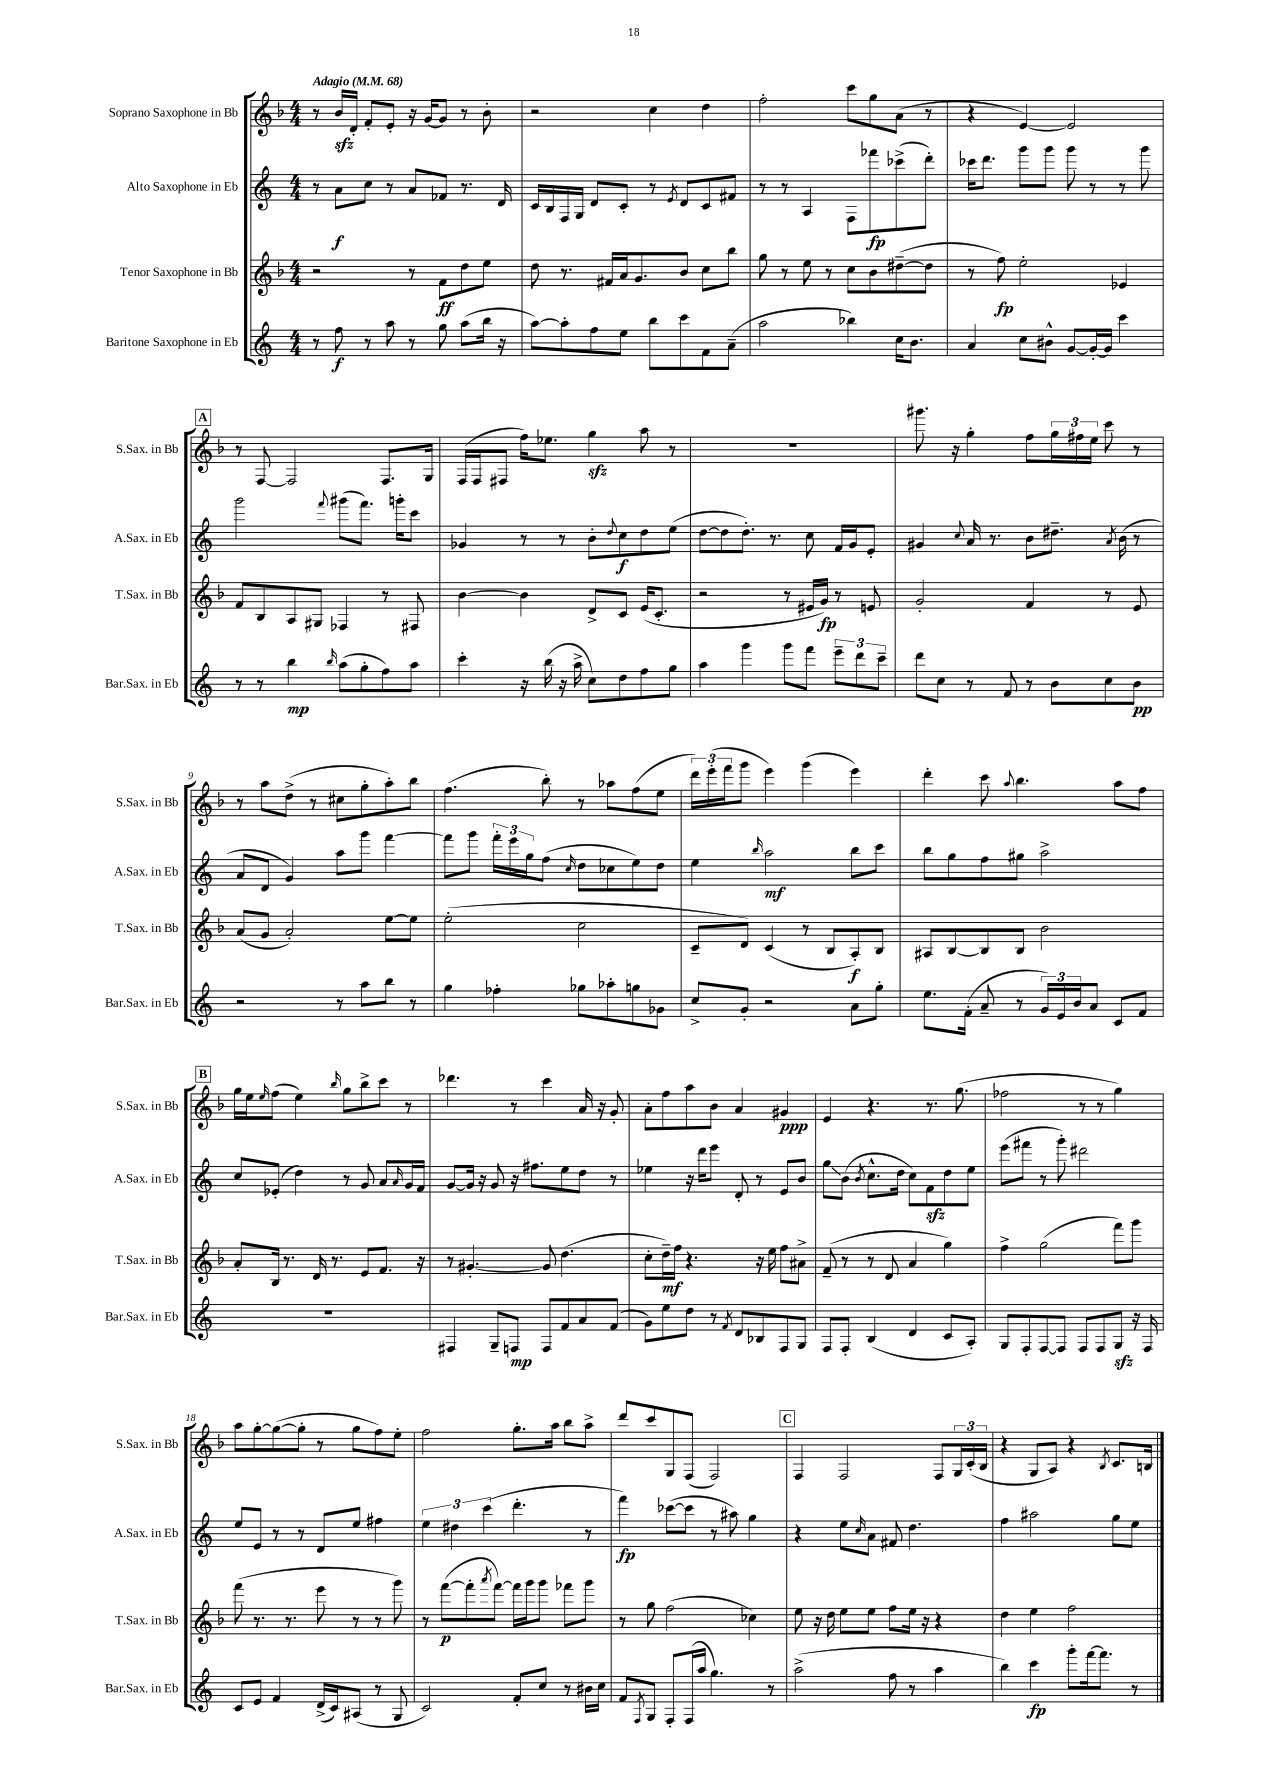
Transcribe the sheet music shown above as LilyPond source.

<<
\new StaffGroup <<
\new Staff = "s0" \with { instrumentName = "Soprano Saxophone in Bb" shortInstrumentName = "S.Sax. in Bb" } {
    \clef treble \key f \major \numericTimeSignature \time 4/4 \tempo "Adagio" 4 = 68
    r8 bes'16\sfz d'16-. f'8-. e'8-. r16 g'16~ g'8 r8 bes'8-. |
    r2 c''4 d''4 |
    f''2-. c'''8 g''8 a'8( r8 |
    r4 e'4~) e'2 |
    \mark \markup { \box "A" } r8 f8~ f2 f8. g16 |
    f16( f16 fis8 f''16) ees''8. g''4\sfz a''8 r8 |
    R1 |
    gis'''8. r16 g''4-. f''8 \tuplet 3/2 { g''16 fis''16 e''16 } c'''8 r8 |
    r8 a''8 d''8->( r8 cis''8 g''8-. a''8-.) bes''8 |
    f''4.( bes''8-.) r8 aes''8 f''8( e''8 |
    \tuplet 3/2 { d'''16) e'''16-.( f'''16 } g'''8 e'''4) g'''4( e'''4) |
    d'''4-. c'''8 \appoggiatura { a''8 } bes''4. a''8 f''8 |
    \mark \markup { \box "B" } g''16 e''16 \grace { e''16 } f''8( e''4) \grace { bes''16 } g''8 bes''8-> c'''8 r8 |
    des'''4. r8 c'''4 a'16 r16 g'8-. |
    a'8-. f''8 a''8 bes'8 a'4 gis'4\ppp |
    e'4 r4. r8. g''8.( |
    fes''2 r8 r8 g''4) |
    a''8 g''8~-. g''8~( g''8-. r8 g''8 f''8) e''8-. |
    f''2 g''8.-. a''16 bes''8 a''8-> |
    d'''8 c'''8 g8 f8( f2) |
    \mark \markup { \box "C" } f4 f2 f8 \tuplet 3/2 { g16 c'16-.( bes16 } |
    r4 g8 a8) r4 \acciaccatura { bes8 } c'8. b16 \bar "|." |
}
\new Staff = "s1" \with { instrumentName = "Alto Saxophone in Eb" shortInstrumentName = "A.Sax. in Eb" } {
    \clef treble \key c \major \numericTimeSignature \time 4/4
    r8 a'8\f c''8 r8 a'8 fes'8 r8. d'16 |
    c'16 b16 f16 g16 d'8 c'8-. r8 \acciaccatura { e'8 } d'8 c'8 fis'8 |
    r8 r8 a4 f8 fes'''8\fp ces'''8->( d'''8-.) |
    ces'''16 d'''8. g'''8 g'''8 g'''8 r8 r8 g'''8 |
    \mark \markup { \box "A" } g'''2 \appoggiatura { f'''8 } gis'''8( f'''8.) g'''16-. c'''8 |
    ges'4 r8 r8 b'8-. \appoggiatura { d''8 } c''8\f d''8 e''8( |
    d''8~ d''8 d''8.-.) r8. c''8 f'16 g'16 e'8-. |
    gis'4 \appoggiatura { c''8 } a'16 r8. b'8 dis''8.-- \acciaccatura { a'8 } b'16( r8 |
    a'8 d'8 g'4) a''8 g'''8 f'''4~ |
    f'''8 g'''8 \tuplet 3/2 { f'''16-. e'''16 g''16 } f''8( \grace { c''16 } d''8 ces''8 e''8) d''8 |
    e''4 \grace { b''16 } a''2\mf b''8 c'''8 |
    b''8 g''8 f''8 gis''8 a''2-> |
    \mark \markup { \box "B" } c''8 ees'8-.( d''4) r8 g'8 a'8 \grace { a'16 } g'16 f'16 |
    g'8~ g'16 r16 g'8 r16 fis''8. e''8 d''8 r8 |
    ees''4 r16 d'''16 e'''8 d'8-. r8 e'8 b'8 |
    g''8\glissando b'8( \acciaccatura { b'8 } c''8.-^ d''16 c''8) f'8\sfz d''8 e''8 |
    e'''8( fis'''8 r8 g'''8-.) dis'''2 |
    e''8 e'8 r8 r8 d'8 e''8 fis''4 |
    \tuplet 3/2 { e''4 dis''4 c'''4( } d'''4.-. r8 |
    f'''4\fp) ces'''8~( ces'''8 r8 ais''8) g''4 |
    \mark \markup { \box "C" } r4 e''8 \grace { c''16 } a'8 fis'8 d''4. |
    f''4 ais''2 g''8 e''8 \bar "|." |
}
\new Staff = "s2" \with { instrumentName = "Tenor Saxophone in Bb" shortInstrumentName = "T.Sax. in Bb" } {
    \clef treble \key f \major \numericTimeSignature \time 4/4
    r2 r8 f'8\ff d''8 e''8 |
    d''8 r8. fis'16 a'16 g'8. bes'8 c''8 bes''8 |
    g''8 r8 e''8 r8 c''8 bes'8 dis''8~--( dis''8 |
    r8 f''8\fp) e''2-. ees'4 |
    \mark \markup { \box "A" } f'8 bes8 a8 gis8 fes4 r8 fis8 |
    bes'4~ bes'4 d'8-> c'8 e'16( c'8.-. |
    r2 r8 eis'16 g'16\fp) r8 e'8 |
    g'2-. f'4 r8 e'8 |
    a'8( g'8 a'2-.) e''8~ e''8 |
    e''2-.( c''2 |
    c'8-- d'8) c'4( r8 bes8 a8-.\f) bes8 |
    ais8 bes8~ bes8 bes8 bes'2 |
    \mark \markup { \box "B" } a'8-. bes16 r8. d'16 r8. e'8 f'8. r16 |
    r8 gis'4.~-. gis'8 d''4.( |
    c''8-. d''16--\mf) f''16 r4. r16 e''16 f''8 ais'8-> |
    f'8--( r8 r8 d'8 a'4 g''4) |
    f''4-> g''2( f'''8) g'''8 |
    f'''8( r8. r8. e'''8 r8 r8 g'''8) |
    r8 f'''8~\p( f'''8-. \acciaccatura { a'''8 } f'''8~) f'''16 g'''16 g'''8 fes'''8 g'''8 |
    r8 g''8 f''2( ces''4) |
    \mark \markup { \box "C" } e''8 r16 d''16 e''8 e''8 f''8 e''16 r16 r4 |
    d''4 e''4 f''2 \bar "|." |
}
\new Staff = "s3" \with { instrumentName = "Baritone Saxophone in Eb" shortInstrumentName = "Bar.Sax. in Eb" } {
    \clef treble \key c \major \numericTimeSignature \time 4/4
    r8 f''8\f r8 a''8 r8 g''8 a''8( b''16 r16 |
    a''8~) a''8-. f''8 e''8 b''8 c'''8 f'8 a'8--( |
    a''2 bes''4) c''16 b'8. |
    a'4 c''8 bis'8-^ g'8~ g'16~-. g'16 c'''4 |
    \mark \markup { \box "A" } r8 r8 b''4\mp \grace { b''16 } a''8( g''8-. f''8) a''8 |
    c'''4-. r16 b''16( r16 a''16-> c''8) d''8 f''8 g''8 |
    a''4 g'''4 g'''8 f'''8 \tuplet 3/2 { e'''8-- d'''8 c'''8-- } |
    d'''8 c''8 r8 f'8 r8 b'8 c''8 b'8\pp |
    r2 r8 a''8 b''8 r8 |
    g''4 fes''4-. ges''8 aes''8-. g''8 ges'8 |
    c''8-> g'8-. r2 a'8 g''8-. |
    e''8. f'16-.( a'8-- r8 \tuplet 3/2 { g'16) e'16 b'16 } a'8 c'8 f'8 |
    \mark \markup { \box "B" } R1 |
    fis4 g8-- f8\mp f8 f'8 a'8 f'8( |
    g'8) e''8 d''8 r8 \acciaccatura { f'8 } d'8 bes8 f8 g8 |
    f8 f8-. b4( d'4 c'8 a8-.) |
    g8 f8-. f8~ f8 f8 f8 g8\sfz r16 f16 |
    c'8 e'8 f'4 d'16->( c'16) ais8( r8 g8 |
    c'2) f'8-. c''8 r8 bis'16 c''16 |
    f'8 \acciaccatura { f8 } g8 f8-. f16( a''16 g''4.) r8 |
    \mark \markup { \box "C" } a''2->( f''8 r8 a''4 |
    b''4) c'''4\fp g'''8-. f'''16~ f'''8. r8 \bar "|." |
}
>>
>>
